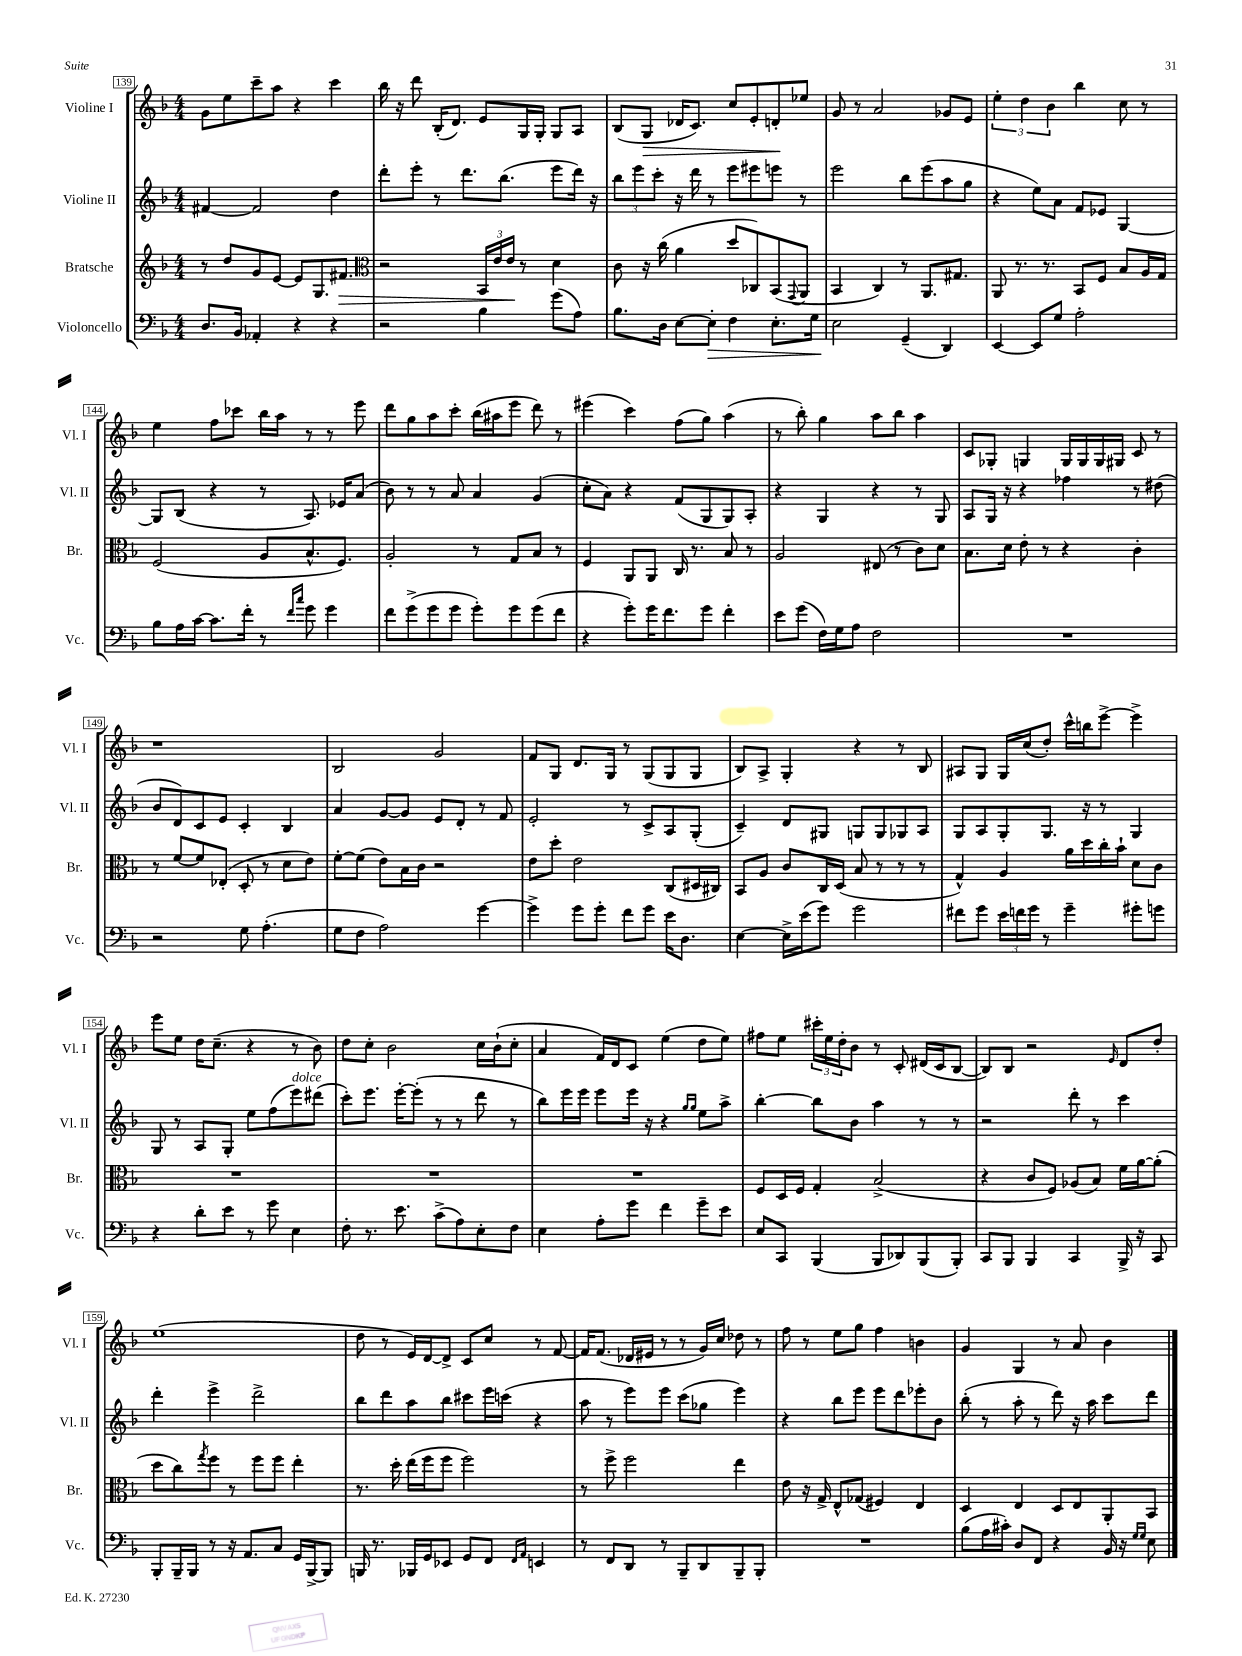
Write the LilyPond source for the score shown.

<<
\new StaffGroup <<
\new Staff = "s0" \with { instrumentName = "Violine I" shortInstrumentName = "Vl. I" } {
    \clef treble \key f \major \numericTimeSignature \time 4/4
    g'8 e''8 c'''8-- a''8 r4 c'''4 |
    bes''16 r16 d'''8 bes16-.( d'8.) e'8 g16 g16-. g8 a8 |
    bes8( g8\> des'16 c'8.) c''8 e'8-. d'8-.\! ees''8 |
    g'8 r8 a'2 ges'8 e'8 |
    \tuplet 3/2 { e''4-. d''4 bes'4 } bes''4 c''8 r8 |
    e''4 f''8 ces'''8 bes''16 a''16 r8 r8 e'''8 |
    d'''8 g''8 a''8 c'''8-. bes''16( ais''16 e'''8 d'''8) r8 |
    eis'''4( c'''4) f''8( g''8) a''4( |
    r8 bes''8-.) g''4 a''8 bes''8 a''4 |
    c'8 ges8-. g4 g16 g16 g16 gis16 c'8 r8 |
    r1 |
    bes2 g'2 |
    f'8 g8 d'8. g16 r8 g8( g8 g8 |
    bes8) a8-> g4-. r4 r8 bes8 |
    ais8 g8 g16 c''16( d''8-.) c'''16-^ b''16 e'''8~-> e'''4-> |
    e'''8 e''8 d''16 c''8.--( r4 r8 bes'8) |
    d''8 c''8-. bes'2 c''16 bes'16-!( c''8-. |
    a'4 f'16) d'16 c'8 e''4( d''8 e''8) |
    fis''8 e''8 \tuplet 3/2 { cis'''16-. e''16 d''16-. } bes'8 r8 c'8-. dis'16( c'16 bes8~ |
    bes8) bes8 r2 \grace { e'16 } d'8 d''8-. |
    e''1( |
    d''8 r8 e'16) d'16~ d'8-> c'8 c''8 r8 f'8~ |
    f'16 f'8.( des'16 eis'16 r8 r8 g'16) c''16 des''8 r8 |
    f''8 r8 e''8 g''8 f''4 b'4 |
    g'4 g4 r8 a'8 bes'4 \bar "|." |
}
\new Staff = "s1" \with { instrumentName = "Violine II" shortInstrumentName = "Vl. II" } {
    \clef treble \key f \major \numericTimeSignature \time 4/4
    fis'4~ fis'2 d''4 |
    d'''8-. e'''8-. r8 d'''8. bes''8.( e'''8 d'''16) r16 |
    \tuplet 3/2 { bes''8 e'''8 c'''8-. } r16 d'''16 r8 e'''8 eis'''8 e'''8 r8 |
    e'''2 bes''8 e'''8( a''8 g''8 |
    r4 e''8) a'8 f'8 ees'8 g4~ |
    g8 bes8( r4 r8 a8.) ees'16 a'8( |
    bes'8) r8 r8 a'8 a'4 g'4( |
    c''8-. a'8) r4 f'8( g8 g8) a8-. |
    r4 g4 r4 r8 g8 |
    a8 g16 r16 r4 fes''4 r8 dis''8( |
    bes'8 d'8) c'8 e'8 c'4-. bes4 |
    a'4 g'8~ g'8 e'8 d'8-. r8 f'8 |
    e'2-. r8 c'8-> a8 g8-.( |
    c'4--) d'8 gis8 g8 g8 ges8 a8 |
    g8 a8 g8-. g8. r16 r8 g4 |
    g8 r8 a8 g8-. e''8 f''8( e'''8^\markup { \italic "dolce" }) dis'''8( |
    c'''8-.) e'''8. e'''16~-. e'''8-.( r8 r8 d'''8 r8 |
    bes''8) e'''16 e'''16 e'''8 e'''16 r16 r4 \grace { g''16 g''16 } e''8 a''8-> |
    bes''4~-. bes''8 bes'8 a''4 r8 r8 |
    r2 d'''8-. r8 c'''4 |
    d'''4-. e'''4-> d'''2-> |
    bes''8 d'''8 a''8 bes''8 cis'''8 e'''16 c'''16( r4 |
    a''8 r8 e'''8) e'''8 c'''8( ges''8 e'''4) |
    r4 bes''8 e'''8 e'''8 d'''8 ees'''8-. bes'8 |
    bes''8-.( r8 a''8-. r8 d'''8) r16 a''16 c'''8 d'''8 \bar "|." |
}
\new Staff = "s2" \with { instrumentName = "Bratsche" shortInstrumentName = "Br." } {
    \clef treble \key f \major \numericTimeSignature \time 4/4
    r8 d''8 g'8 e'8~ e'8 g8. fis'8.\> |
    \clef alto r2 \tuplet 3/2 { bes,16 e'16 e'16\! } r8 d'4 |
    c'8 r16 c''16( a'4 d''8 ces8) bes,8( \appoggiatura { g,8 } a,8 |
    bes,4 c4) r8 a,8. gis8. |
    a,8 r8. r8. bes,8 f8 bes8 a16 g16 |
    f2( a8 bes8.-^ f8.) |
    a2-. r8 g8 bes8 r8 |
    f4 a,8 a,8 c16 r8. bes8 r8 |
    a2 eis8( r8 c'8) d'8 |
    bes8. d'16 e'8-. r8 r4 c'4-. |
    r8 f'8~ f'8 ees8-.( d8-. r8 d'8 e'8) |
    f'8~-. f'8( e'8) bes16 c'16 r2 |
    e'8 d''8-. e'2 c8( dis16 cis16) |
    bes,8 a8 c'8 c16 d16( bes8 r8 r8 r8 |
    g4-^) a4 a'16 d''16 c''16-. bes'16-! d'8 c'8 |
    R1 |
    R1 |
    R1 |
    f8 d16 f16 g4-. bes2->( |
    r4 c'8 f8) aes8( bes8) f'16 a'16~ a'8-.( |
    d''8 c''8) \acciaccatura { g''8 } f''8 r8 f''8 f''8 e''4-. |
    r8. d''16-. e''16( f''16 f''8 f''2) |
    r8 f''8-> f''2 e''4 |
    e'8 r16 g16-> e8-^ ges8( fis4) e4 |
    d4 e4 d8 e8 a,8-. bes,8 \bar "|." |
}
\new Staff = "s3" \with { instrumentName = "Violoncello" shortInstrumentName = "Vc." } {
    \clef bass \key f \major \numericTimeSignature \time 4/4
    d8. bes,16 aes,4-. r4 r4 |
    r2 bes4 g'8( a8) |
    bes8. d16 e8~ e8-.\> f4 e8.-. g16 |
    e2\! g,4--( d,4) |
    e,4~ e,8 g8 a2-. |
    bes8 a16 c'16~ c'8. f'16-. r8 \grace { f'16 c''16 } g'8 g'4 |
    f'8 g'8->( g'8 g'8 g'8-.) g'8 g'8( f'8 |
    r4 g'8-.) g'16 f'8. g'8 f'4-. |
    e'8 g'8( f16) g16 a8 f2 |
    R1 |
    r2 g8 a4.-.( |
    g8 f8 a2) g'4~ |
    g'4-> g'8 g'8-. f'8 g'8 e'16 d8. |
    e4~ e16-> e'16( g'8) g'2 |
    fis'8 g'8 \tuplet 3/2 { e'16 f'16 g'16 } r8 g'4-- gis'8-. g'8 |
    r4 d'8-. e'8 r8 g'8 e4 |
    f8-. r8. e'8. c'8->( a8) e8-. f8 |
    e4 a8-. g'8 f'4 g'8-- e'8 |
    e8 c,8 bes,,4( bes,,8 des,8) bes,,8( bes,,8-.) |
    c,8 bes,,8 bes,,4 c,4 bes,,16-> r16 c,8 |
    bes,,8-. bes,,16-- bes,,16 r8 r16 a,8. c8 g,16 bes,,16~-> bes,,8 |
    b,,16 r8. bes,,16 g,16 ees,8 g,8 f,8 \grace { f,16 a,16 } e,4 |
    r8 f,8 d,8 r8 bes,,8-- d,8 bes,,8-- bes,,8-. |
    R1 |
    bes8( a16 cis'16-.) d8 f,8 r4 bes,16 r16 \grace { g16 g16 } e8 \bar "|." |
}
>>
>>
\layout { \context { \Score currentBarNumber = #139 \override BarNumber.stencil = #(make-stencil-boxer 0.1 0.3 ly:text-interface::print) } }
